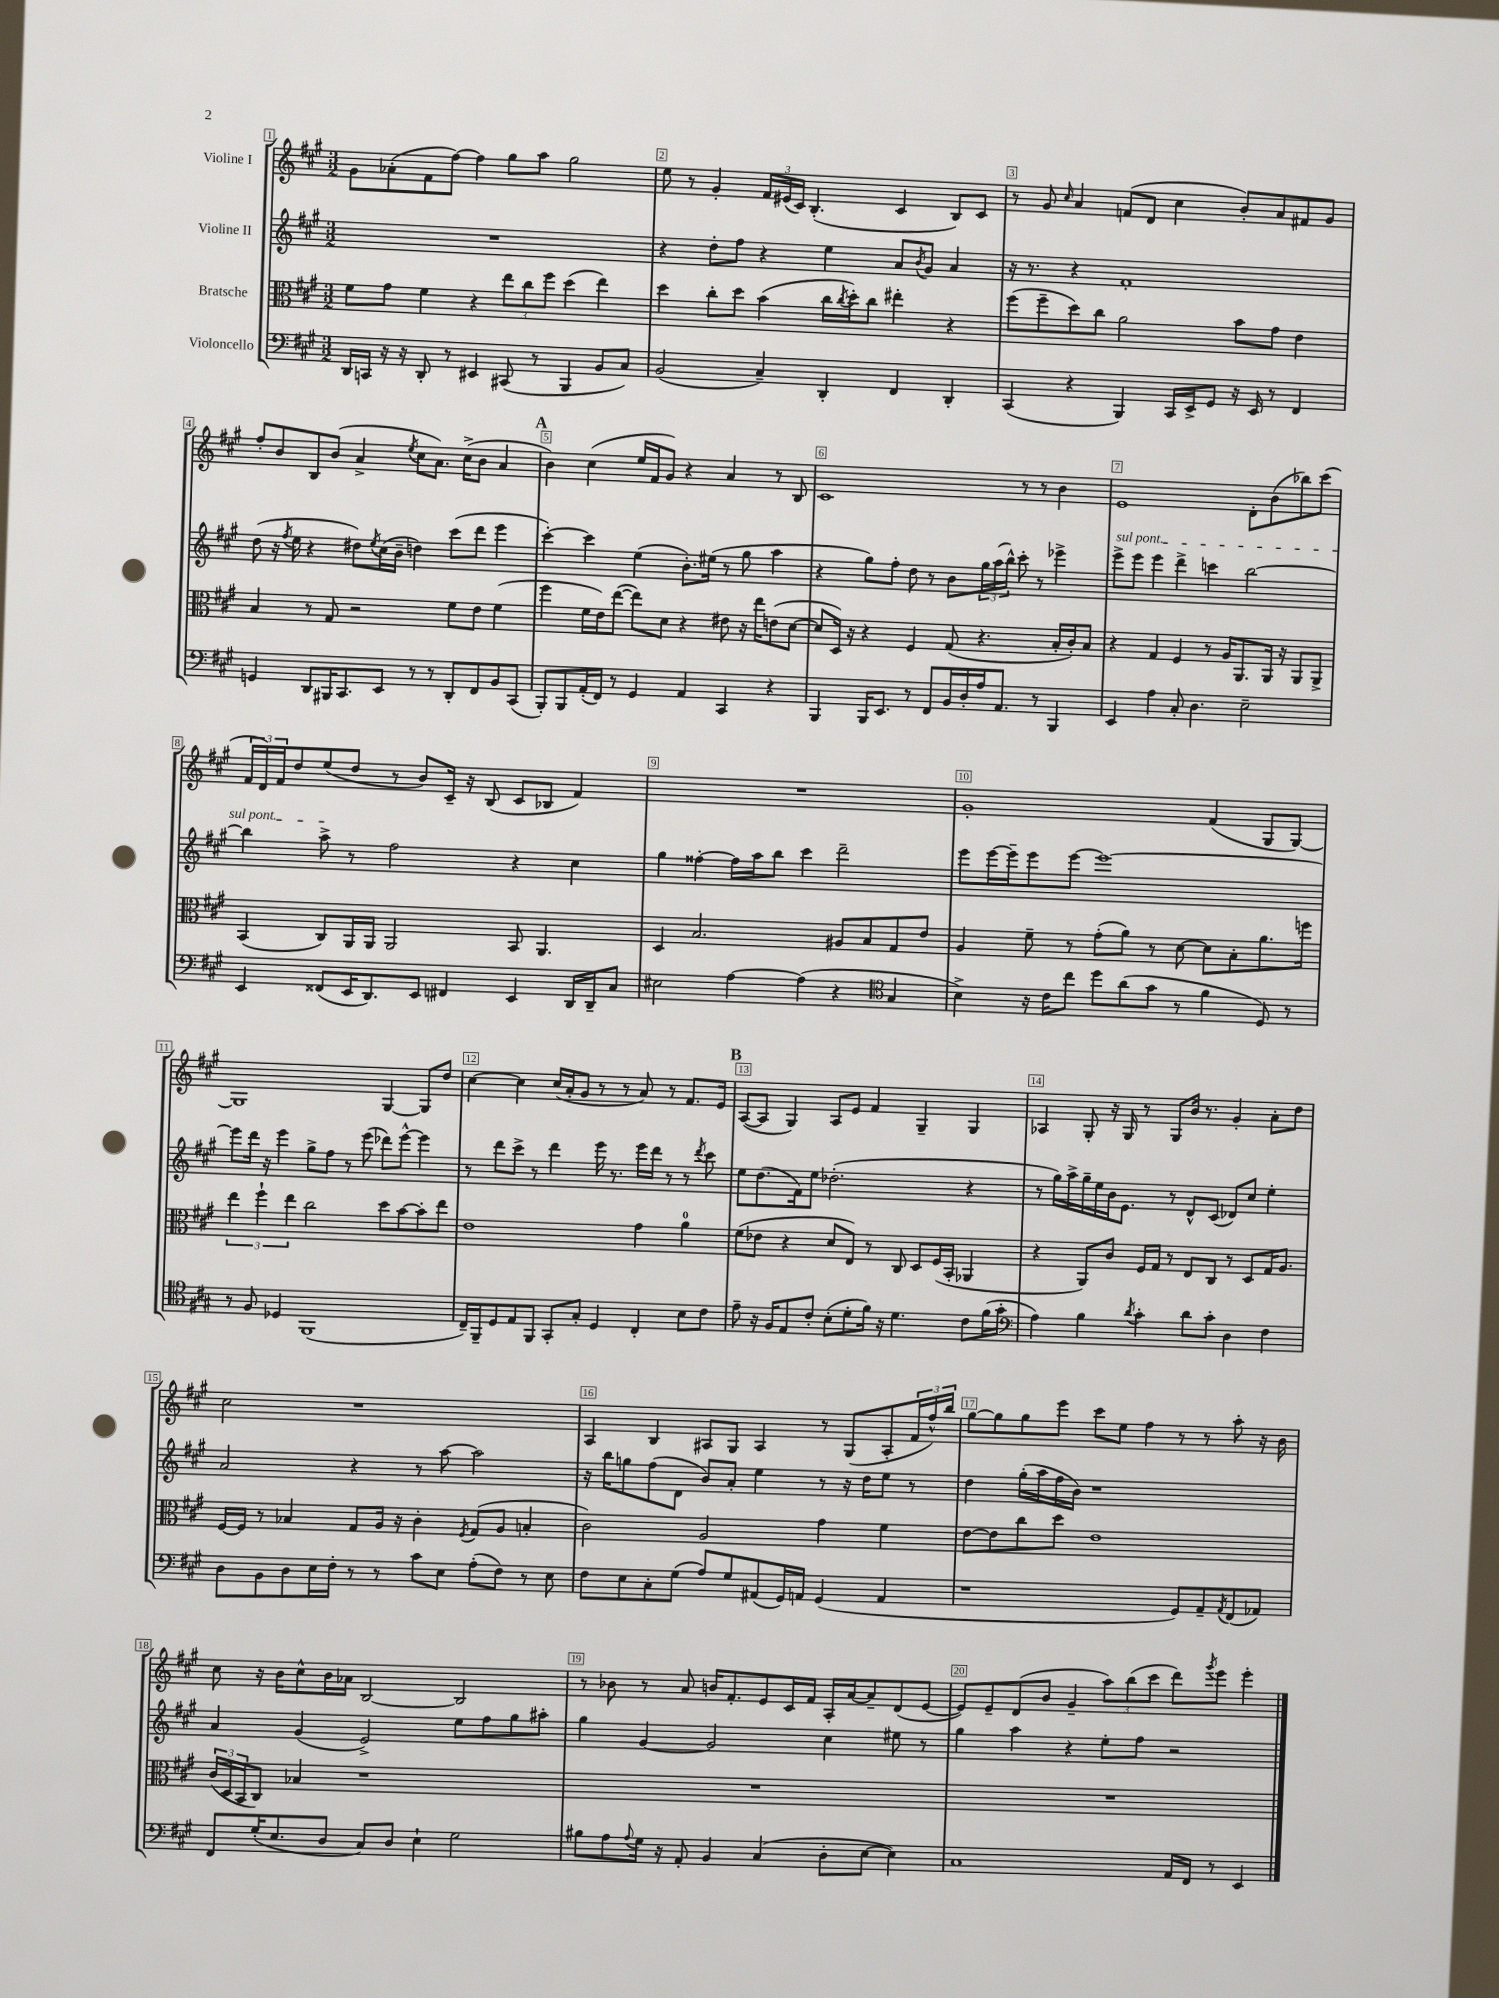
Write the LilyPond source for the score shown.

<<
\new StaffGroup <<
\new Staff = "s0" \with { instrumentName = "Violine I" } {
    \clef treble \key a \major \numericTimeSignature \time 3/2
    gis'8 aes'8-.( fis'8 fis''8~) fis''4 gis''8 a''8 gis''2 |
    e''8 r8 gis'4-. \tuplet 3/2 { fis'16 eis'16( cis'16) } b4.-.( cis'4 b8) cis'8 |
    r8 gis'8 \grace { cis''16 } a'4 f'8( d'8 cis''4 b'8-.) a'8 fis'8 gis'8 |
    fis''8-. b'8 b8 b'8( a'4-> \acciaccatura { e''8 } cis''8 a'8.) cis''16->( b'8 a'4 |
    \mark \markup { \bold "A" } b'4) cis''4( e''16 fis'16 gis'8) r4 a'4 r8 b8 |
    cis'1 r8 r8 b'4 |
    e'1 d'8-. b'8( bes''8) cis'''8( |
    \tuplet 3/2 { fis'16 d'16) fis'16 } d''8 e''8( d''8 r8 b'8) cis'16-- r16 b8( cis'8 bes8 fis'4) |
    R1. |
    gis'1-. fis'4( gis8 gis8~) |
    gis1 gis4~ gis8 d''8 |
    cis''4~ cis''4 cis''16( a'16-. gis'8 r8 r8 a'8) r8 fis'8. e'16 |
    \mark \markup { \bold "B" } a8~( a8 gis4) a8 e'8 fis'4 gis4-- gis4 |
    aes4 gis8-. r16 gis16 r8 gis8 b'16 r8. gis'4-. a'8-. d''8 |
    cis''2 r1 |
    a4 b4 ais8 gis8 ais4 r8 gis8( ais8-. \tuplet 3/2 { fis'16 fis''16-^) b''16 } |
    gis''8~ gis''8 gis''8 e'''8 cis'''8 e''8 fis''4 r8 r8 a''8-. r16 b'16 |
    cis''8 r16 b'16 cis''8-^ b'16 aes'16 b2~ b2 |
    r8 bes'8 r8 a'8 b'16 fis'8.-. e'8 cis'16 fis'16 a16-. a'16~ a'8-- d'8( e'8~ |
    e'8) e'8-- d'8( b'8 gis'4-- \tuplet 3/2 { a''8) b''8( cis'''8 } d'''8) \acciaccatura { gis'''8 } e'''8 e'''4-. \bar "|." |
}
\new Staff = "s1" \with { instrumentName = "Violine II" } {
    \clef treble \key a \major \numericTimeSignature \time 3/2
    R1. |
    r4 d''8-. fis''8 r4 e''4 a'8 \acciaccatura { b'8 } gis'8 a'4 |
    r16 r8. r4 fis'1-. |
    d''8( r16 \acciaccatura { fis''8 } e''16 r4 dis''8) \acciaccatura { e''8 } cis''16( b'16-- d''4) cis'''8( d'''8 e'''4 |
    \mark \markup { \bold "A" } cis'''4~-.) cis'''4 e''4( b'8.-.) eis''16( r8 gis''8 a''4 |
    r4 gis''8) fis''8-. d''8 r8 b'8 \tuplet 3/2 { gis''16 a''16( b''16-^) } cis'''8-. r8 ees'''4-> |
    \once \override TextSpanner.bound-details.left.text = \markup { \italic "sul pont." } e'''8->\startTextSpan e'''8 e'''4 d'''4-> c'''4 b''2~ |
    b''4 a''8->\stopTextSpan r8 fis''2 r4 cis''4 |
    gis''4 fisis''4~-. fisis''16 a''16 b''8 cis'''4 d'''2-- |
    e'''8 e'''16~ e'''16-- e'''8 e'''8~ e'''1~ |
    e'''8 d'''16 r16 e'''4 gis''8-> fis''8 r8 e'''8( des'''8) e'''8~-^ e'''4 |
    r8 d'''8 cis'''8-> r8 d'''4 e'''16 r8. e'''16 d'''16 r8 r8 \acciaccatura { d'''8 } cis'''8 |
    \mark \markup { \bold "B" } e''8 d''8.( fis'16) e''8 des''2.-.( r4 |
    r8 gis''16) a''16-> gis''16-- e''16 b'16 e'8. r8 d'8-^ cis'8( des'8) cis''8 e''4-. |
    a'2 r4 r8 a''8~ a''2 |
    r16 b''16 g''8 fis''8( d'8 b'8) a'8-. e''4 r8 r16 d''16 e''8 r8 |
    d''4 gis''16-.( a''16 fis''16 b'16) r1 |
    a'4 gis'4( e'2->) e''8 fis''8 gis''8 ais''8-. |
    gis''4 gis'4~ gis'2 cis''4 eis''8 r8 |
    gis''4 a''4 r4 e''8-. fis''8 r2 \bar "|." |
}
\new Staff = "s2" \with { instrumentName = "Bratsche" } {
    \clef alto \key a \major \numericTimeSignature \time 3/2
    fis'8 gis'8 fis'4 r4 \tuplet 3/2 { e''8 cis''8 fis''8 } d''4( e''4) |
    d''4 cis''8-. d''8 b'4( cis''16 \acciaccatura { cis''8 } d''16-.) cis''8 eis''4-. r4 |
    fis''8( fis''8-- d''8) cis''8 a'2 b'8 gis'8 e'4 |
    b4 r8 gis8 r2 fis'8 e'8 fis'4( |
    \mark \markup { \bold "A" } fis''4 fis'16 e'16) e''8~( e''8) d'8 r4 eis'8 r16 e''16 e'8( d'8~ |
    d'8 d16) r16 r4 fis4 gis8( r4. b16-. cis'16-.) b8 |
    r4 gis4 fis4 r8 a16 a,8. a,16 r16 a,8 a,8-> |
    b,4( cis8) a,16 a,16 a,2 b,8 a,4. |
    d4 b2. ais8 b8 gis8 e'8 |
    a4 fis'8-- r8 gis'8-.( a'8) r8 d'8~ d'8 b8-. a'8. f''16 |
    \tuplet 3/2 { e''4 fis''4-! e''4 } cis''2 d''8 b'8~ b'8-. e''8 |
    e'1 gis'4 a'4-0 |
    \mark \markup { \bold "B" } fis'8( ees'8 r4 d'8 e8) r8 cis8 d8 fis16( b,16-. aes,4 |
    r4 a,8) cis'8 fis16 gis16 r8 e8 cis8 r8 d8 gis16 a8. |
    fis16~ fis16 r8 bes4 gis8 a16 r16 cis'4-. \acciaccatura { fis8 } gis8( a8 b4-. |
    cis'2) a2 gis'4 fis'4 |
    e'8~ e'8 cis''8 d''8 e'1 |
    \tuplet 3/2 { cis'16( d16 b,16 } cis8) bes4 r1 |
    R1. |
    R1. \bar "|." |
}
\new Staff = "s3" \with { instrumentName = "Violoncello" } {
    \clef bass \key a \major \numericTimeSignature \time 3/2
    d,16 c,16 r16 r16 d,8-. r8 eis,4 cis,8( r8 b,,4 b,8 cis8) |
    b,2( cis4--) d,4-. fis,4 d,4-. |
    cis,4( r4 b,,4) cis,16 e,16-> gis,8 r16 e,16 r8 fis,4 |
    g,4 d,8 bis,,16 cis,8. e,8 r8 r8 d,8-. fis,8 b,8 cis,8( |
    \mark \markup { \bold "A" } b,,8-.) b,,8 a,16-.( fis,16) r8 gis,4 a,4 cis,4 r4 |
    b,,4 b,,16 e,8. r8 fis,8 b,16 d16-. a16 a,8. r8 b,,4 |
    e,4 a4 cis8-. d4. e2-- |
    e,4 fisis,8( e,16 d,8.) e,8 fis,4 e,4 d,16 d,16-- cis8 |
    eis2 a4~ a4( r4 \clef tenor gis4 |
    b4->) r16 cis'16 cis''8 d''8 a'8( gis'8 r8 fis'4 d8) r8 |
    r8 fis8 des4 fis,1( |
    cis16--) fis,16-- d8 e8 fis,8 gis,8-. gis8-. d4 cis4-. b8 cis'8 |
    \mark \markup { \bold "B" } e'8-- r16 fis16 e8 cis'8-. b8-.( d'8-. fis'16) r16 d'4. cis'8 fis'16( gis'16-. |
    \clef bass a4) b4 \acciaccatura { d'8 } cis'4-. d'8 cis'8-. d4 fis4 |
    d8 b,8 d8 e16 fis16-. r8 r8 cis'8 e8 a8-.( fis8) r8 e8 |
    fis8 e8 cis8-. gis8( a8) gis8 ais,8( gis,16) a,16 gis,4( a,4 |
    r1 gis,8) a,8-- \acciaccatura { a,8 } fis,8( aes,8) |
    fis,8 gis16-.( e8. d8 cis8) d8 e4-! gis2 |
    bis8 a8 \appoggiatura { a8 } gis16 r16 a,8-. b,4 cis4( d8-. e8~ e4) |
    cis1 a,16 fis,16 r8 e,4 \bar "|." |
}
>>
>>
\layout { \context { \Score \override BarNumber.break-visibility = ##(#f #t #t) barNumberVisibility = #all-bar-numbers-visible \override BarNumber.stencil = #(make-stencil-boxer 0.1 0.3 ly:text-interface::print) } }
